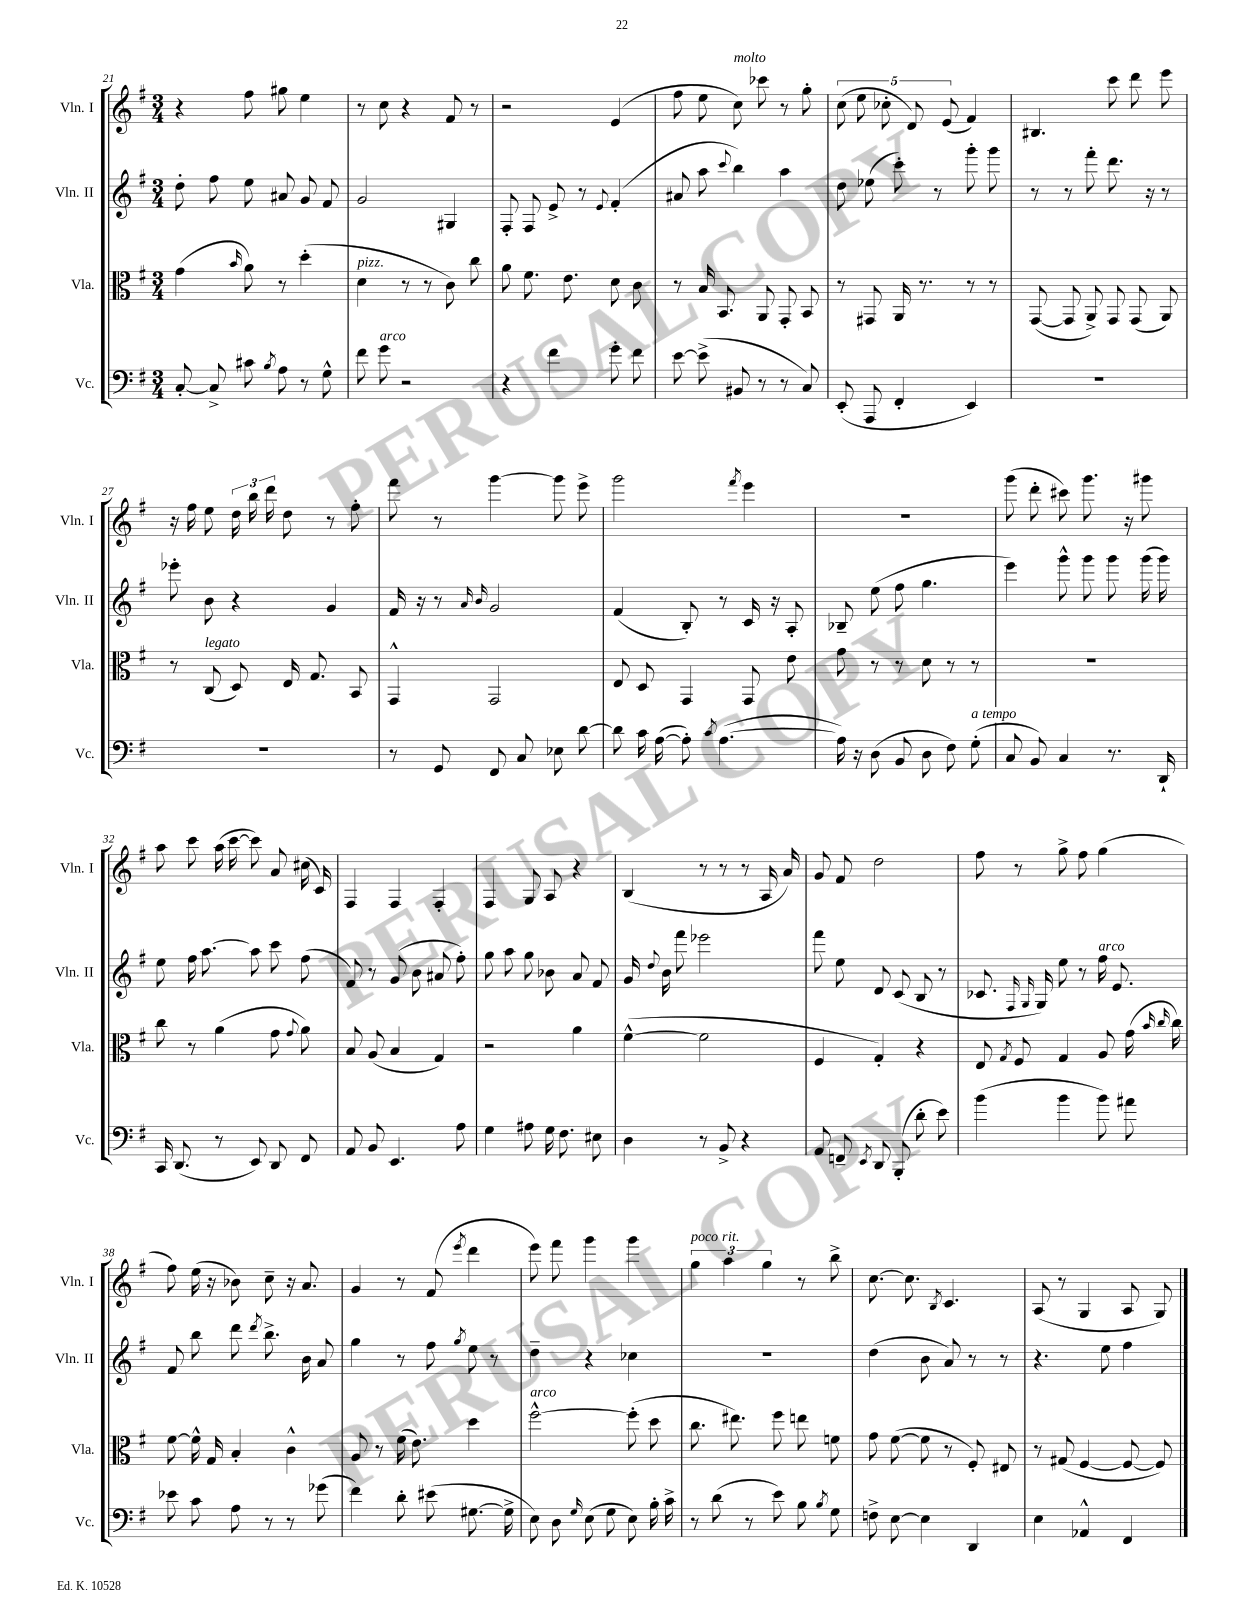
<<
\new StaffGroup <<
\new Staff = "s0" \with { instrumentName = "Vln. I" shortInstrumentName = "Vln. I" } {
    \clef treble \key g \major \numericTimeSignature \time 3/4
    \autoBeamOff r4 fis''8 gis''8 e''4 |
    r8 c''8 r4 fis'8 r8 |
    r2 e'4( |
    fis''8 e''8 c''8^\markup { \italic "molto" }) ces'''8 r8 g''8-. |
    \tuplet 5/4 { c''8( e''8 ces''8-. d'8) e'8( } fis'4) |
    bis4. c'''8 d'''8 e'''8 |
    r16 fis''16 e''8 \tuplet 3/2 { d''16 b''16 d'''16 } d''8 r8 fis''8-. |
    fis'''8 r8 g'''4~ g'''8 e'''8-> |
    g'''2 \acciaccatura { fis'''8 } e'''4 |
    R2. |
    g'''8( d'''8-. cis'''8) g'''8. r16 gis'''8 |
    a''8 c'''8 a''16( c'''16~ c'''8) a'8 cis''16( c'16) |
    fis4 fis4 fis4-. |
    fis4 g8 a8 r4 |
    b4( r8 r8 r8 a16 a'16) |
    g'8 fis'8 d''2 |
    fis''8 r8 g''8-> fis''8 g''4( |
    fis''8) e''16( r16 bes'8) c''8-- r16 a'8. |
    g'4 r8 fis'8( \acciaccatura { e'''8 } d'''4 |
    e'''8) fis'''8 g'''4 g'''4 |
    \tuplet 3/2 { g''4^\markup { \italic "poco rit." } a''4 g''4 } r8 b''8-> |
    c''8.~ c''8. \acciaccatura { b8 } c'4. |
    a8( r8 g4 a8 g8) \bar "|." |
}
\new Staff = "s1" \with { instrumentName = "Vln. II" shortInstrumentName = "Vln. II" } {
    \clef treble \key g \major \numericTimeSignature \time 3/4
    \autoBeamOff d''8-. fis''8 e''8 ais'8 g'8 fis'8 |
    g'2 gis4 |
    fis8-. fis8 e'8-> r8 \appoggiatura { e'8 } fis'4-.( |
    ais'8 a''8 \appoggiatura { c'''8 } b''4) a''4 |
    d''8 ees''8( c'''8-.) r8 g'''8-. g'''8 |
    r8 r8 fis'''8-. d'''8. r16 r8 |
    ees'''8-. b'8 r4 g'4 |
    fis'16 r16 r8 \grace { a'16 b'16 } g'2 |
    fis'4( b8-.) r8 c'16 r16 a8-. |
    bes8-- e''8( fis''8 g''4. |
    e'''4) g'''8-^ g'''8 g'''8 g'''16( g'''16) |
    e''8 fis''16 a''8.~ a''8 c'''8 fis''8( |
    fis'8) r8 g'8( b'8 ais'8 fis''8-.) |
    g''8 a''8 g''8 bes'8 a'8 fis'8 |
    g'16 \appoggiatura { d''8 } b'16 fis'''8 ees'''2 |
    fis'''8 e''8 d'8 c'8( b8 r8 |
    ces'8. \grace { fis16 g16 } g16) e''8 r8 fis''16^\markup { \italic "arco" } e'8. |
    fis'8 b''8 d'''8 \acciaccatura { d'''8 } b''8.-> b'16 a'8 |
    g''4 r8 fis''8 \acciaccatura { g''8 } e''8 r8 |
    d''4-- r4 ces''4 |
    R2. |
    d''4( b'8 a'8) r8 r8 |
    r4. e''8 fis''4 \bar "|." |
}
\new Staff = "s2" \with { instrumentName = "Vla." shortInstrumentName = "Vla." } {
    \clef alto \key g \major \numericTimeSignature \time 3/4
    \autoBeamOff g'4( \grace { b'16 } a'8) r8 d''4-.( |
    d'4^\markup { \italic "pizz." } r8 r8 c'8) c''8 |
    a'8 fis'8. e'8. d'8 c'8 |
    r8 b16 b,8. a,8 g,8-. b,8 |
    r8 gis,8 a,16 r8. r8 r8 |
    g,8~( g,8 a,8->) g,8 g,8( a,8) |
    r8 c8^\markup { \italic "legato" }( d8) e16 g8. b,8 |
    g,4-^ g,2 |
    e8 d8 g,4 g,8 e'8 |
    g'8 r8 r8 d'8 r8 r8 |
    R2. |
    c''8 r8 a'4( g'8 \appoggiatura { g'8 } a'8) |
    b8 a8( b4 g4) |
    r2 a'4 |
    fis'4~-^( fis'2 |
    fis4 g4-.) r4 |
    e8 \acciaccatura { g8 } fis8 g4 a8 g'16( \grace { b'16 c''16 } c''16) |
    fis'8~ fis'16-^ g16 b4-. c'4-^ |
    a8 r8 fis'16( e'8.) d''4 |
    fis''2~-^^\markup { \italic "arco" } fis''8-.( d''8 |
    c''8. eis''8.) fis''8 e''8 f'8 |
    g'8 fis'8~( fis'8 r8 fis8-.) eis8 |
    r8 gis8( fis4~ fis8~ fis8) \bar "|." |
}
\new Staff = "s3" \with { instrumentName = "Vc." shortInstrumentName = "Vc." } {
    \clef bass \key g \major \numericTimeSignature \time 3/4
    \autoBeamOff c8~-. c8-> cis'8 \acciaccatura { b8 } a8 r8 g8-^ |
    fis'8 g'8^\markup { \italic "arco" } r2 |
    r4 fis'4 g'8-. fis'8 |
    e'8~ e'8->( bis,8 r8 r8 c8) |
    e,8-.( a,,8 fis,4-. e,4) |
    R2. |
    R2. |
    r8 g,8 fis,8 c8 ees8 d'8~ |
    d'8 c'16 a16~( a8-.) \acciaccatura { c'8 } a4.~( |
    a16) r16 d8( b,8 d8 fis8) g8-.^\markup { \italic "a tempo" }( |
    c8 b,8) c4 r8. d,16-! |
    c,16 d,8.( r8 e,8) d,8 fis,8 |
    a,8 b,8 e,4. a8 |
    g4 ais8 g16 fis8. eis8 |
    d4 r8 b,8-> r4 |
    a,8 f,8-- \acciaccatura { e,8 } d,8 b,,8-.( d'8-. e'8) |
    b'4( b'4 b'8) ais'8 |
    ees'8 c'8 a8 r8 r8 ges'8( |
    fis'4) d'8-. eis'8( gis8.~ gis16-> |
    e8) d8 \grace { g16 } e8( g8 e8) b16-. c'16-> |
    r8 d'8( r8 e'8) b8 \acciaccatura { b8 } g8 |
    f8-> e8~ e4 d,4 |
    e4 aes,4-^ fis,4 \bar "|." |
}
>>
>>
\layout { \context { \Score currentBarNumber = #21 } }
